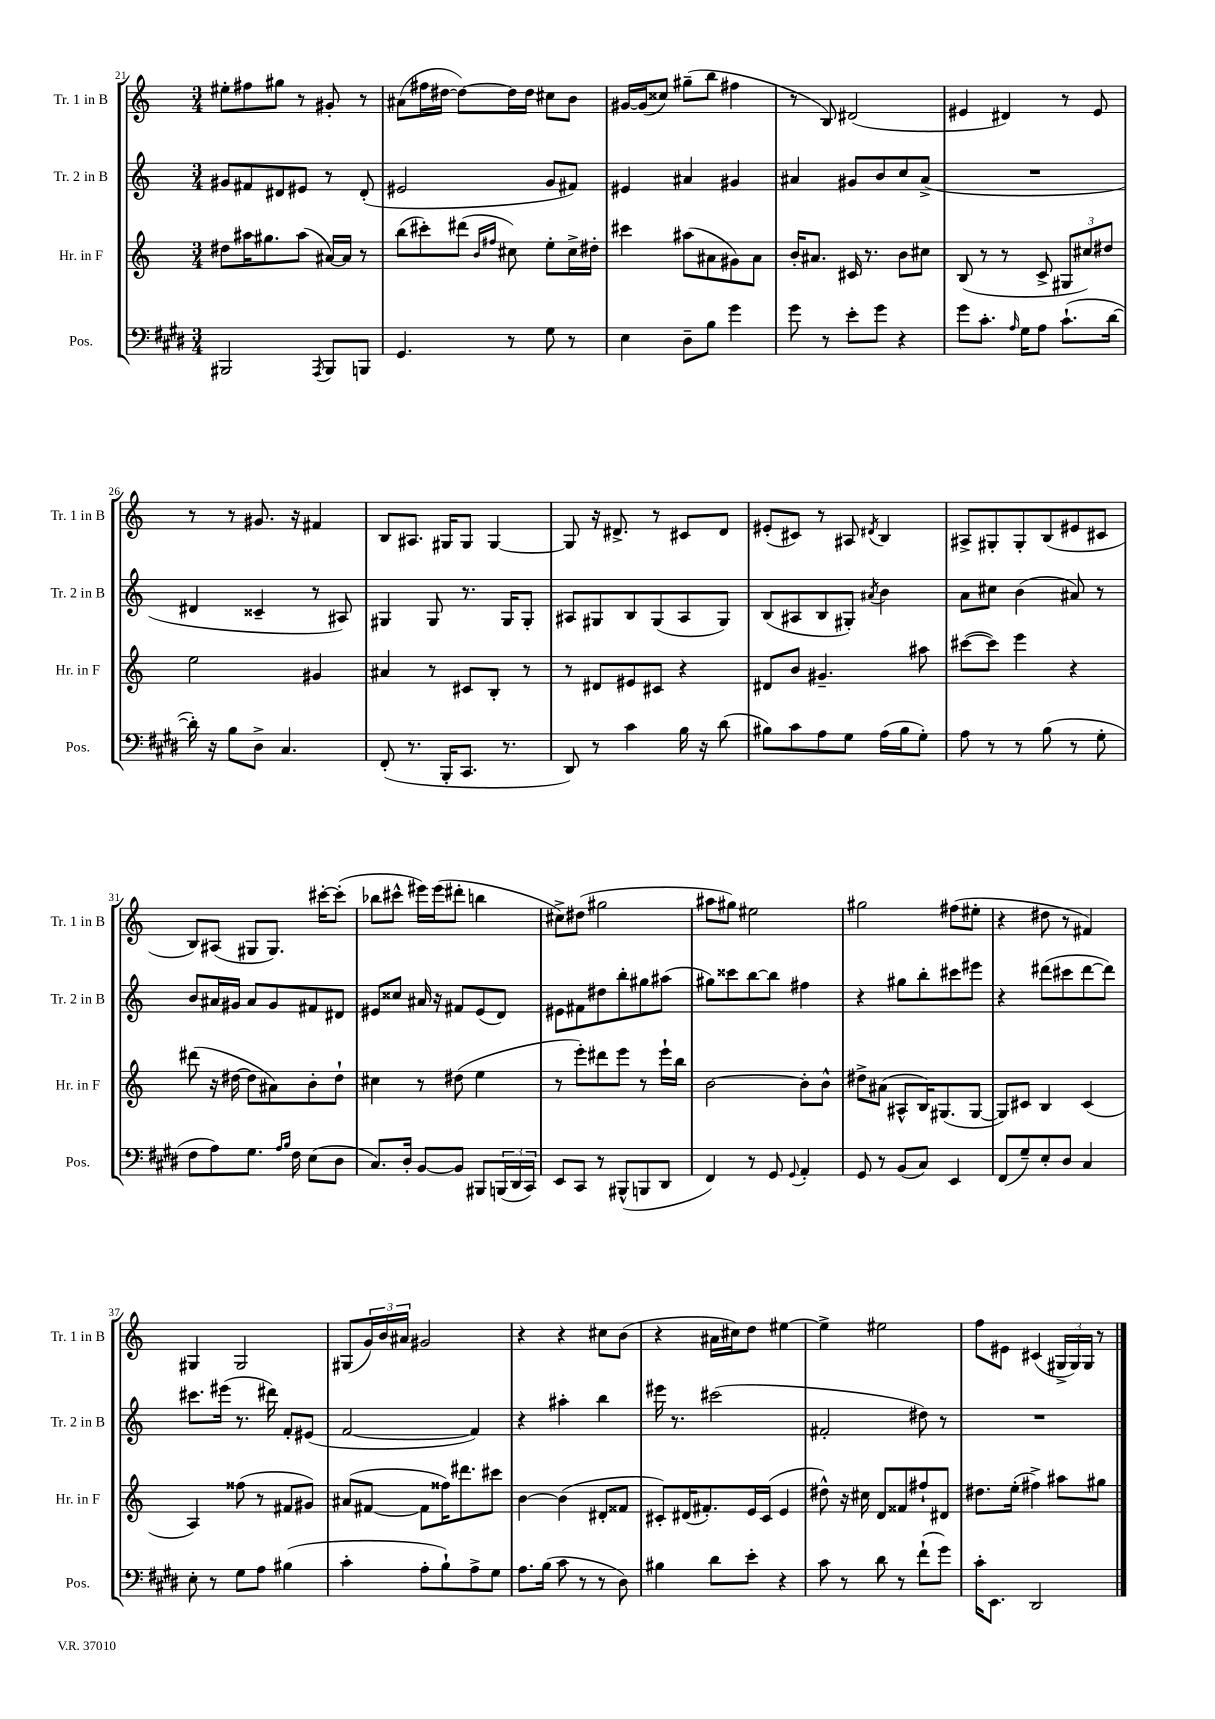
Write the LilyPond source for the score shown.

<<
\new StaffGroup <<
\new Staff = "s0" \with { instrumentName = "Tr. 1 in B" shortInstrumentName = "Tr. 1 in B" } {
    \clef treble \key c \major \numericTimeSignature \time 3/4
    eis''8-. fis''8 gis''8 r8 gis'8-. r8 |
    ais'8( fis''16 dis''16~ dis''8~) dis''16 dis''16 cis''8 b'8 |
    gis'16~ gis'16( cisis''8) gis''8--( b''8 fis''4 |
    r8 b8) dis'2( |
    eis'4 dis'4) r8 eis'8 |
    r8 r8 gis'8. r16 fis'4 |
    b8 ais8. gis16 gis8 gis4~ |
    gis8 r16 dis'8.-> r8 cis'8 dis'8 |
    eis'8-.( cis'8) r8 ais8 \acciaccatura { dis'8 } b4 |
    ais8-> gis8-. gis8-. b8( eis'8 cis'8 |
    b8) ais8( gis8 gis8.) cis'''16~-. cis'''8-.( |
    bes''8 cis'''8-^ eis'''16) eis'''16( dis'''8-. b''4 |
    cis''8->) dis''8( gis''2 |
    ais''8 gis''8) eis''2 |
    gis''2 fis''8( eis''8-. |
    r4 dis''8 r8 fis'4) |
    gis4 gis2 |
    gis8( \tuplet 3/2 { g'16) b'16 ais'16 } gis'2 |
    r4 r4 cis''8 b'8( |
    r4 ais'16 cis''16) d''8 eis''4~ |
    eis''4-> eis''2 |
    f''8 eis'8 cis'4( \tuplet 3/2 { gis16-> gis16) gis16 } r8 \bar "|." |
}
\new Staff = "s1" \with { instrumentName = "Tr. 2 in B" shortInstrumentName = "Tr. 2 in B" } {
    \clef treble \key c \major \numericTimeSignature \time 3/4
    gis'8 fis'8 dis'8 eis'8 r8 dis'8-.( |
    eis'2 g'8 fis'8) |
    eis'4 ais'4 gis'4 |
    ais'4 gis'8 b'8 c''8 ais'8->( |
    R2. |
    dis'4 cisis'4-- r8 ais8) |
    gis4 gis8 r8. gis16 gis8-. |
    ais8 gis8 b8 gis8( ais8 gis8) |
    b8( ais8 b8 gis8-.) \acciaccatura { ais'8 } b'4 |
    a'8 cis''8 b'4( ais'8) r8 |
    b'8 ais'16 gis'16 ais'8 gis'8 fis'8 dis'8 |
    eis'8 cisis''8 ais'16 r16 fis'8 eis'8( d'8) |
    eis'8 fis'8 dis''8 b''8-. gis''8 ais''8( |
    gis''8) cisis'''8 b''8~ b''8 fis''4 |
    r4 gis''8 b''8-. cis'''8 eis'''8 |
    r4 dis'''8( cis'''8 dis'''8~ dis'''8) |
    cis'''8. eis'''16( r8. dis'''16) f'8-. eis'8( |
    f'2~ f'4) |
    r4 ais''4-. b''4 |
    eis'''16 r8. cis'''2( |
    fis'2-. dis''8) r8 |
    R2. \bar "|." |
}
\new Staff = "s2" \with { instrumentName = "Hr. in F" shortInstrumentName = "Hr. in F" } {
    \clef treble \key c \major \numericTimeSignature \time 3/4
    dis''8 ais''16 gis''8. ais''8( ais'16~) ais'16 r8 |
    b''8( cis'''8-.) dis'''8( \grace { b'16 fis''16 } cis''8) e''8-. cis''16-> dis''16-. |
    cis'''4 ais''8( ais'8 gis'8) ais'8 |
    b'16-. ais'8. cis'16 r8. b'8 cis''8 |
    b8( r8 r8 c'8-> \tuplet 3/2 { gis8 cis''8) dis''8 } |
    e''2 gis'4 |
    ais'4 r8 cis'8 b8-. r8 |
    r8 dis'8 eis'8 cis'8 r4 |
    dis'8 b'8 gis'4.-- ais''8 |
    cis'''8~( cis'''8) e'''4 r4 |
    dis'''8( r16 dis''16~ dis''8 ais'8) b'8-. dis''8-! |
    cis''4 r8 dis''8( e''4 |
    r8 e'''8-.) dis'''8 e'''8 r8 e'''16-! b''16 |
    b'2~ b'8-. b'8-^ |
    dis''8-> ais'8( ais8-^ b16) gis8.( gis8~ |
    gis8) cis'8 b4 cis'4( |
    a4) fisis''8( r8 fis'8 gis'8) |
    ais'8( fis'8~ fis'8 fisis''16) dis'''8. cis'''8 |
    b'4~ b'4( dis'8-. fisis'8 |
    cis'8-.) dis'16( fis'8.-.) e'16 cis'16( e'4 |
    dis''8-^) r16 cis''16 d'8 fisis'8 fis''8-! dis'8 |
    dis''8. e''16-.( fis''4->) ais''8 gis''8 \bar "|." |
}
\new Staff = "s3" \with { instrumentName = "Pos." shortInstrumentName = "Pos." } {
    \clef bass \key e \major \numericTimeSignature \time 3/4
    bis,,2 \acciaccatura { a,,8 } bis,,8 b,,8 |
    gis,4. r8 gis8 r8 |
    e4 dis8-- b8 gis'4 |
    gis'8 r8 e'8-. gis'8 r4 |
    gis'8 cis'8.-. \grace { a16 } gis16 a8 cis'8.-!( dis'16~ |
    dis'16-.) r16 b8 dis8-> cis4. |
    fis,8-.( r8. b,,16-. cis,8. r8. |
    dis,8) r8 cis'4 b16 r16 dis'8( |
    bis8) cis'8 a8 gis8 a16( bis16 gis8-.) |
    a8 r8 r8 b8( r8 gis8-. |
    fis8 a8) gis8. \grace { a16 b16 } fis16 e8( dis8 |
    cis8.) dis16-. b,8~ b,8 bis,,8 \tuplet 3/2 { b,,16( dis,16 cis,16) } |
    e,8 cis,8 r8 bis,,8-^( b,,8 dis,8 |
    fis,4) r8 gis,8 \appoggiatura { gis,8 } a,4-. |
    gis,8 r8 b,8( cis8) e,4 |
    fis,8( gis8--) e8-. dis8 cis4 |
    e8-. r8 gis8 a8 bis4( |
    cis'4-. a8-. b8-!) a8-> gis8 |
    a8. b16( cis'8 r8 r8 dis8) |
    bis4 dis'8 e'8-. r4 |
    cis'8 r8 dis'8 r8 fis'8-!( gis'8) |
    cis'16-. e,8. dis,2 \bar "|." |
}
>>
>>
\layout { \context { \Score currentBarNumber = #21 } }
